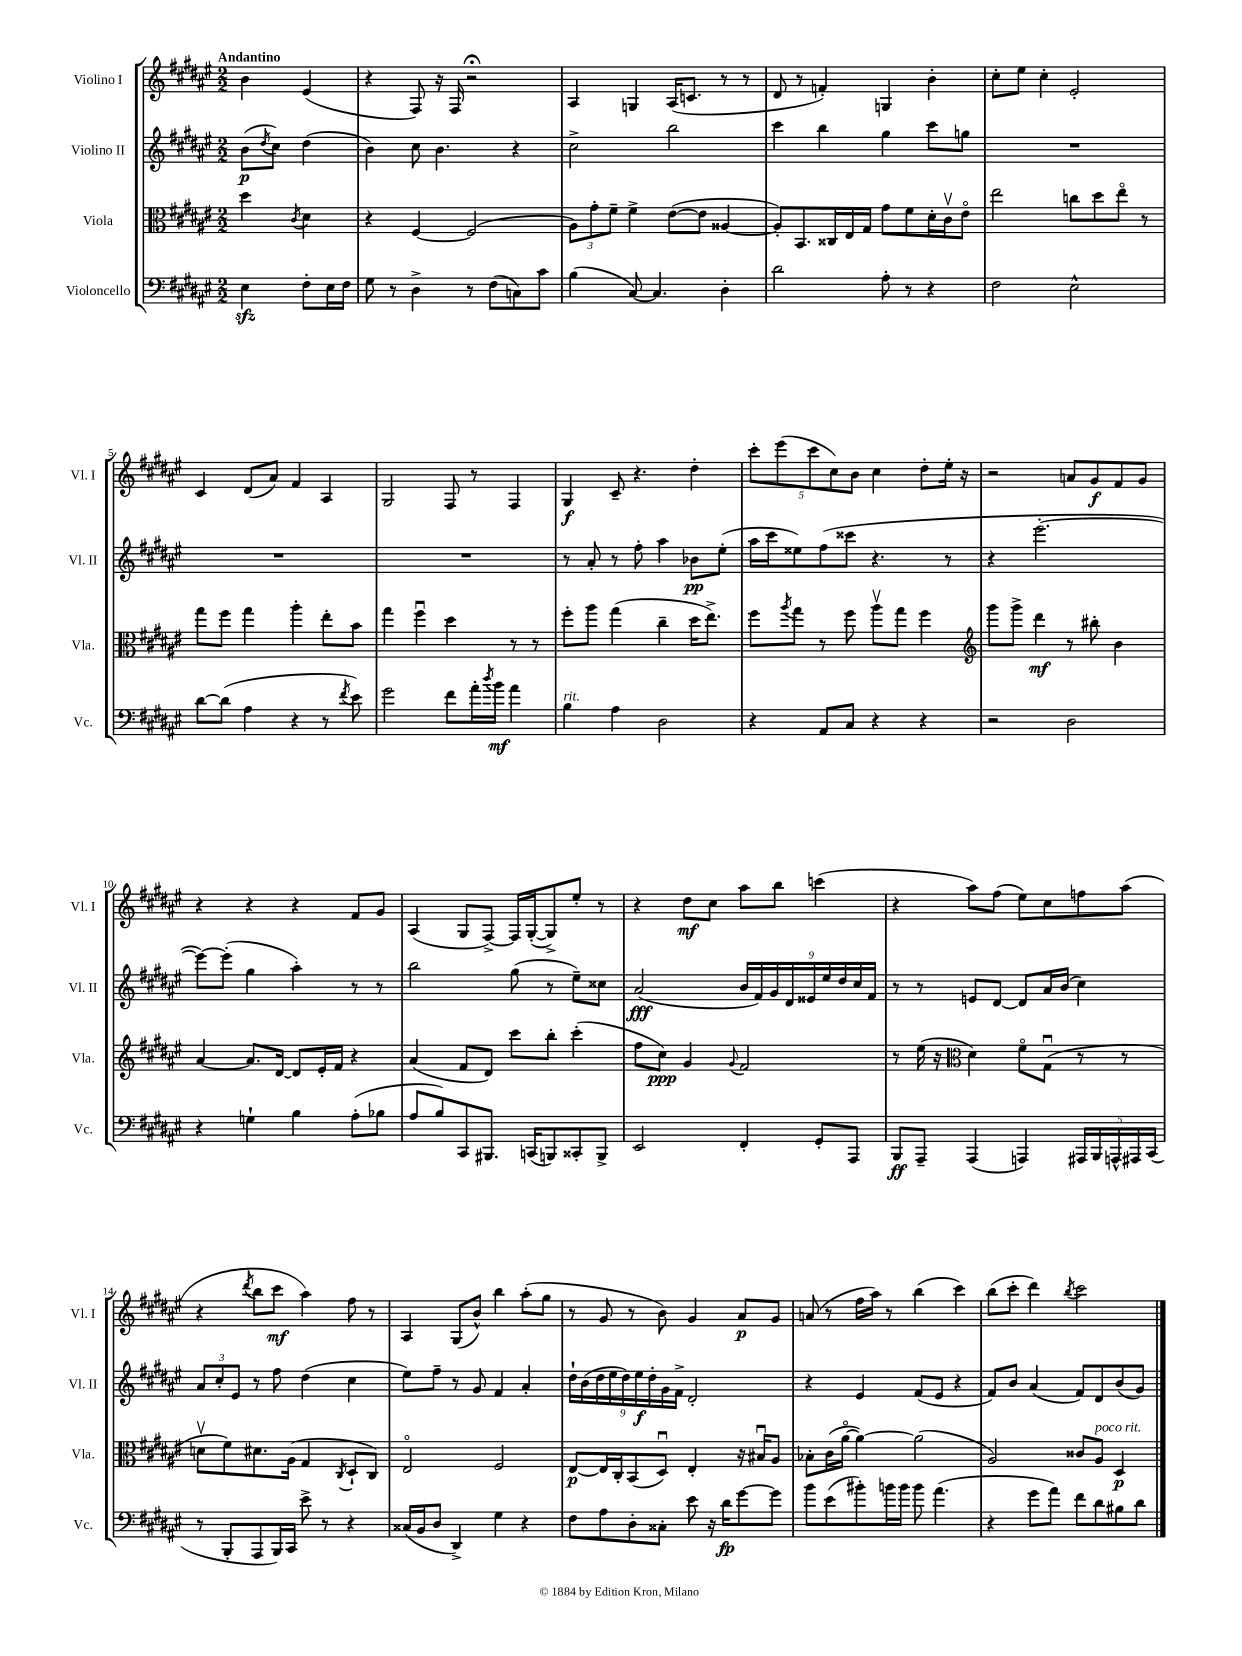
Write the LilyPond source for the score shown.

<<
\new StaffGroup <<
\new Staff = "s0" \with { instrumentName = "Violino I" shortInstrumentName = "Vl. I" } {
    \clef treble \key fis \major \numericTimeSignature \time 2/2 \partial 2 \tempo "Andantino"
    b'4 eis'4( |
    r4 fis8) r16 fis16 r2\fermata |
    ais4 g4 ais16( c'8. r8 r8 |
    dis'8 r8 f'4-.) g4 b'4-. |
    cis''8-. eis''8 cis''4-. eis'2-. |
    cis'4 dis'8( ais'8) fis'4 ais4 |
    gis2 fis8 r8 fis4 |
    gis4\f cis'8-- r4. dis''4-. |
    \tuplet 5/4 { cis'''8-. eis'''8( cis'''8 cis''8) b'8 } cis''4 dis''8-. eis''16-. r16 |
    r2 a'8 gis'8\f fis'8 gis'8 |
    r4 r4 r4 fis'8 gis'8 |
    ais4( gis8 fis8~->) fis16 gis16~-.( gis8->) eis''8-. r8 |
    r4 dis''8\mf cis''8 ais''8 b''8 c'''4( |
    r4 ais''8) fis''8( eis''8) cis''8 f''8 ais''8( |
    r4 \acciaccatura { dis'''8 } b''8 cis'''8\mf ais''4) fis''8 r8 |
    ais4 gis8( b'8-^) b''4 ais''8-.( gis''8 |
    r8 gis'8 r8 b'8) gis'4 ais'8\p gis'8 |
    a'8( r8 fis''16 ais''16) r8 b''4( cis'''4) |
    b''8( cis'''8-. dis'''4) \acciaccatura { b''8 } cis'''2 \bar "|." |
}
\new Staff = "s1" \with { instrumentName = "Violino II" shortInstrumentName = "Vl. II" } {
    \clef treble \key fis \major \numericTimeSignature \time 2/2 \partial 2
    b'8\p( \acciaccatura { dis''8 } cis''8) dis''4( |
    b'4) cis''8 b'4. r4 |
    cis''2-> b''2 |
    cis'''4 b''4 gis''4 cis'''8 g''8 |
    R1 |
    R1 |
    R1 |
    r8 ais'8-. r8 fis''8-. ais''4 bes'8\pp eis''8-.( |
    ais''16 cis'''16 eisis''8) fis''8( cisis'''8 r4. r8 |
    r4 eis'''2.~-. |
    eis'''8~) eis'''8-.( gis''4 ais''4-.) r8 r8 |
    b''2 gis''8( r8 eis''8--) cisis''8 |
    ais'2\fff( \tuplet 9/8 { b'16 fis'16) gis'16 dis'16 eisis'16 eis''16 dis''16 cis''16 fis'16 } |
    r8 r8 e'8 dis'8~ dis'8 ais'16 b'16( cis''4) |
    \tuplet 3/2 { ais'8 cis''8-. eis'8 } r8 fis''8 dis''4( cis''4 |
    eis''8) fis''8-- r8 gis'8 fis'4 ais'4-. |
    \tuplet 9/8 { dis''16-! b'16( dis''16 eis''16 dis''16) eis''16\f dis''16-. gis'16 fis'16-> } dis'2-. |
    r4 eis'4 fis'8( eis'8 r4 |
    fis'8) b'8 ais'4( fis'8) dis'8 b'8( gis'8) \bar "|." |
}
\new Staff = "s2" \with { instrumentName = "Viola" shortInstrumentName = "Vla." } {
    \clef alto \key fis \major \numericTimeSignature \time 2/2 \partial 2
    dis''4 \acciaccatura { cis'8 } dis'4 |
    r4 fis4~ fis2( |
    \tuplet 3/2 { ais8) gis'8-. fis'8-- } fis'4-> eis'8~( eis'8 aisis4~ |
    aisis8-.) b,8. cisis16 eis16 gis16 gis'8 fis'8 dis'16-. cis'16\upbow eis'8\flageolet |
    eis''2 c''8 dis''8 eis''8\flageolet r8 |
    gis''8 fis''8 gis''4 ais''4-. eis''8-. b'8 |
    gis''4 fis''4\downbow dis''4 r8 r8 |
    fis''8-. ais''8 gis''4( cis''4-- dis''16 eis''8.->) |
    fis''8 \acciaccatura { ais''8 } gis''8 r8 fis''8 ais''8\upbow gis''8 fis''4 |
    \clef treble gis'''8 gis'''8-> dis'''4\mf r8 bis''8-. b'4 |
    ais'4~ ais'8. dis'16~ dis'8 eis'16-. fis'16 r4 |
    ais'4( fis'8 dis'8) cis'''8 b''8-. cis'''4-.( |
    fis''8 cis''8\ppp) gis'4 \appoggiatura { gis'8 } fis'2 |
    r8 eis''16( r16 \clef alto dis'4) fis'8\flageolet gis8\downbow( r8 r8 |
    d'8\upbow fis'8) dis'8. ais16( gis4 \acciaccatura { cis8 } dis8-! cis8) |
    eis2\flageolet fis2 |
    eis8~\p eis16 cis16-. b,8( dis8\downbow) eis4-. r16 bis16\downbow ais8 |
    bes8-. cis'16( ais'16~\flageolet ais'4~) ais'2( |
    ais2) cisis'8 ais8^\markup { \italic "poco rit." } dis4\p \bar "|." |
}
\new Staff = "s3" \with { instrumentName = "Violoncello" shortInstrumentName = "Vc." } {
    \clef bass \key fis \major \numericTimeSignature \time 2/2 \partial 2
    eis4\sfz fis8-. eis16 fis16 |
    gis8 r8 dis4-> r8 fis8( c8) cis'8 |
    b4( cis8~) cis4. dis4-. |
    dis'2 ais8-. r8 r4 |
    fis2 eis2-^ |
    dis'8~ dis'8( ais4 r4 r8 \acciaccatura { fis'8 } eis'8) |
    gis'2 fis'8 ais'16-. \acciaccatura { dis''8 } b'16\mf ais'4 |
    b4^\markup { \italic "rit." } ais4 dis2 |
    r4 ais,8 cis8 r4 r4 |
    r2 dis2 |
    r4 g4-! b4 ais8-.( bes8 |
    ais8 b8) cis,8 bis,,8. c,16( b,,8) cisis,8-. b,,8-> |
    eis,2 fis,4-. gis,8-. ais,,8 |
    b,,8\ff ais,,8-- ais,,4( a,,4) \tuplet 5/4 { ais,,16 b,,16 a,,16-^ ais,,16 cis,16( } |
    r8 b,,8-. ais,,8 b,,16) cis,16 eis'8-> r8 r4 |
    cisis16( b,16 dis8 dis,4->) gis4 r4 |
    fis8 ais8 dis8-. cisis8-. eis'8 r16 dis'16\fp gis'8~ gis'8 |
    b'8 eis'8( bis'8-.) b'16 b'16 b'8 ais'4.( |
    r4 gis'8 ais'8) fis'8 dis'8 bis8 dis'8 \bar "|." |
}
>>
>>
